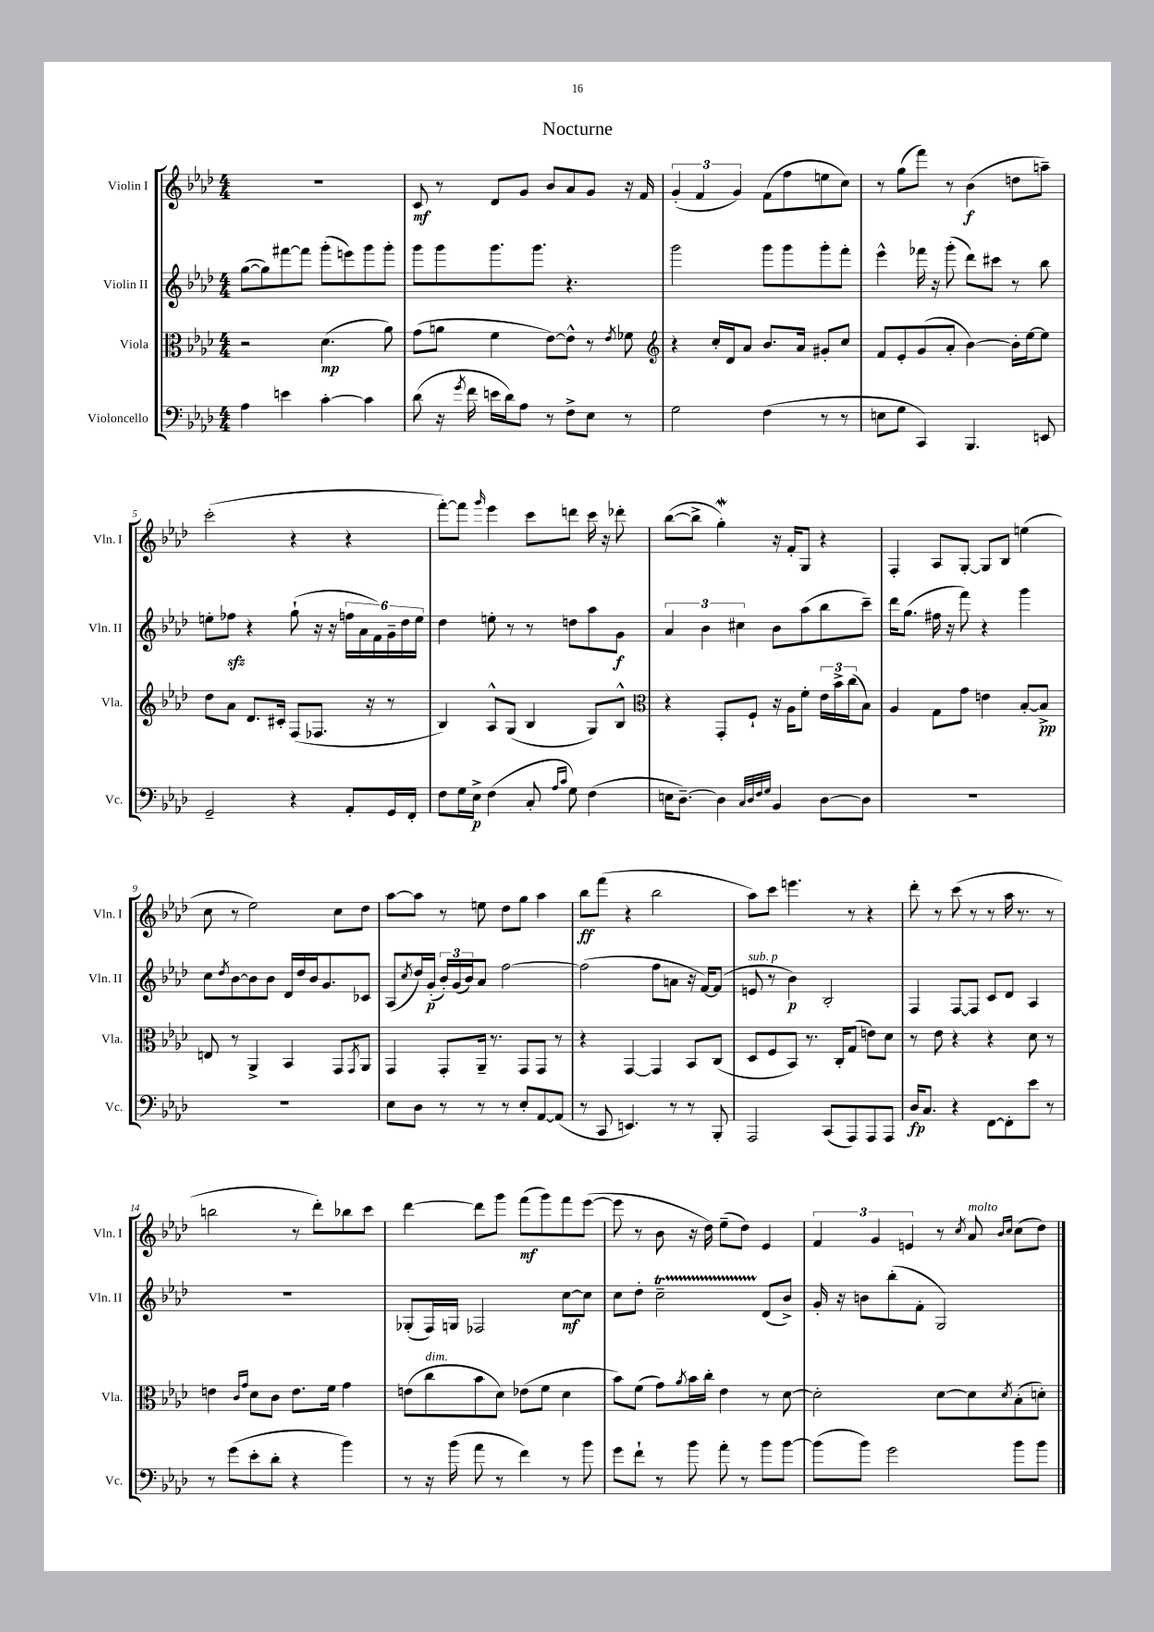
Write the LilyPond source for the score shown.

\header { title = "Nocturne" }
<<
\new StaffGroup <<
\new Staff = "s0" \with { instrumentName = "Violin I" shortInstrumentName = "Vln. I" } {
    \clef treble \key aes \major \numericTimeSignature \time 4/4
    R1 |
    c'8\mf r8 des'8 g'8 bes'8 aes'8 g'8 r16 f'16 |
    \tuplet 3/2 { g'4-.( f'4 g'4) } f'8( f''8 e''8 c''8) |
    r8 g''8( f'''8) r8 bes'4\f( d''8 a''8--) |
    c'''2-.( r4 r4 |
    f'''8~-.) f'''8 \grace { g'''16 } ees'''4 c'''8 d'''8 c'''16 r16 des'''8-. |
    bes''8~( bes''8-> g''4-.\mordent) r16 f'16-. g8 r4 |
    f4-. aes8 g8~-. g8 bes8 e''4( |
    c''8 r8 ees''2) c''8 des''8 |
    aes''8~ aes''8 r8 e''8 des''8 g''8 aes''4 |
    bes''8\ff f'''8( r4 bes''2 |
    aes''8) c'''8 e'''4. r8 r4 |
    des'''8-. r8 c'''8( r8 r8 aes''16 r8. r8 |
    b''2 r8 des'''8-.) bes''8 c'''8 |
    des'''4~ des'''8 g'''8 f'''8\mf( g'''8) f'''8 ees'''8~( |
    ees'''8 r8 bes'8 r16 des''16) ees''8--( des''8) ees'4 |
    \tuplet 3/2 { f'4 g'4 e'4 } r8 \acciaccatura { c''8 } aes'8^\markup { \italic "molto" } \grace { bes'16 c''16 } c''8( des''8) \bar "|." |
}
\new Staff = "s1" \with { instrumentName = "Violin II" shortInstrumentName = "Vln. II" } {
    \clef treble \key aes \major \numericTimeSignature \time 4/4
    g''8~( g''8) fis'''8~ fis'''8 g'''8-.( e'''8) g'''8 g'''8-. |
    g'''8 g'''8 g'''8. g'''8. r4. |
    g'''2 g'''8 g'''8 g'''8-. f'''8-. |
    ees'''4-^ fes'''16 r16 g'''8-.( des'''8) cis'''8 r8 bes''8 |
    e''8-. fes''8\sfz r4 g''8-!( r16 r16 \tuplet 6/4 { f''16 aes'16 f'16) g'16-- des''16 e''16 } |
    des''4 e''8-. r8 r8 d''8 aes''8 g'8\f |
    \tuplet 3/2 { aes'4 bes'4 cis''4 } bes'8 aes''8( bes''8 c'''8--) |
    des'''16 g''8.( fis''16 r16 f'''8) r4 g'''4 |
    c''8 \acciaccatura { des''8 } bes'8~ bes'8 bes'8 des'16 des''16 bes'16 g'8. ces'8 |
    aes8( \acciaccatura { c''8 } des''16) g'16-.\p( \tuplet 3/2 { bes'16-.) g'16( bes'16) } aes'8 f''2~ |
    f''2( f''8 a'8 r16 f'16~) f'8( |
    e'8^\markup { \italic "sub. p" } r8 bes'4\p) bes2-. |
    f4 f8~ f8 c'8 des'8 aes4 |
    R1 |
    ges8-.( f16) g16 fes2 c''8~\mf c''8 |
    c''8 des''8-. c''2--\startTrillSpan des'8\stopTrillSpan( bes'8->) |
    g'16-. r16 b'8 bes''8-.( f'8-. g2) \bar "|." |
}
\new Staff = "s2" \with { instrumentName = "Viola" shortInstrumentName = "Vla." } {
    \clef alto \key aes \major \numericTimeSignature \time 4/4
    r2 des'4.\mp( aes'8) |
    g'8( a'8 f'4 ees'8~) ees'8-^ r8 \acciaccatura { ees'8 } fes'8 |
    \clef treble r4 c''16-. des'16 aes'8 bes'8. aes'16 gis'8-. c''8 |
    f'8 ees'8-. g'8( aes'8-. bes'4~) bes'16-. ees''16~ ees''8 |
    des''8 aes'8 des'8. cis'16-. f8( fes8. r16 r8 |
    bes4) aes8-^ g8( bes4 g8) bes8-^ |
    \clef alto r4 g,8-. f8-! r16 aes16 f'8-. \tuplet 3/2 { ees'16 bes'16-> c''16( } bes8) |
    aes4 g8 g'8 e'4 bes8~-. bes8->\pp |
    e8 r8 aes,4-> bes,4 g,8 \acciaccatura { g,8 } aes,8 |
    g,4 g,8-. aes,16-- r8. g,8 g,8 r8 |
    r4 g,4~ g,4 bes,8 c8( |
    des8 f8 bes,8) r8. c16-. g8( e'8) des'8 |
    r8 ees'8 r4 r4 des'8 r8 |
    e'4 \grace { c'16 g'16 } des'8 c'8 e'8. f'16 g'4 |
    e'8( c''8^\markup { \italic "dim." } bes'8 des'8) ees'8( f'8 des'4 |
    bes'8) f'8( g'8) \acciaccatura { aes'8 } bes'16 c''16-. ees'4 r8 des'8~ |
    des'2-. des'8~ des'8 \acciaccatura { des'8 } bes8-.( d'8-.) \bar "|." |
}
\new Staff = "s3" \with { instrumentName = "Violoncello" shortInstrumentName = "Vc." } {
    \clef bass \key aes \major \numericTimeSignature \time 4/4
    aes4 e'4 c'4~-. c'4 |
    des'8( r16 \acciaccatura { g'8 } f'16 e'16 des'16) aes8 r8 f8-> ees8 r8 |
    g2 f4( r8 r8 |
    e8 g8 c,4) bes,,4. e,8 |
    g,2-- r4 aes,8-. g,16 f,16-. |
    f8 g16 ees16->\p f4( c8-. \grace { aes16 c'16 } g8) f4( |
    e16 des8.~--) des4 \grace { c32 des32 f32 g32 } bes,4 des8~ des8 |
    R1 |
    R1 |
    ees8 des8 r8 r8 r8 ees8-. aes,8~ aes,8( |
    r8 c,8 e,4.) r8 r8 bes,,8-. |
    aes,,2 c,8( aes,,8) aes,,8 aes,,8 |
    des16\fp c8. r4 f,8~ f,8-. ees'8 r8 |
    r8 g'8( ees'8-. des'8-. r4 bes'4) |
    r8 r16 bes'16( aes'8 r8 f'4) r8 bes'8 |
    g'8 f'8-! r8 bes'8 aes'8-. r8 bes'8 bes'8~ |
    bes'8( bes'8) g'2 bes'8 bes'8 \bar "|." |
}
>>
>>
